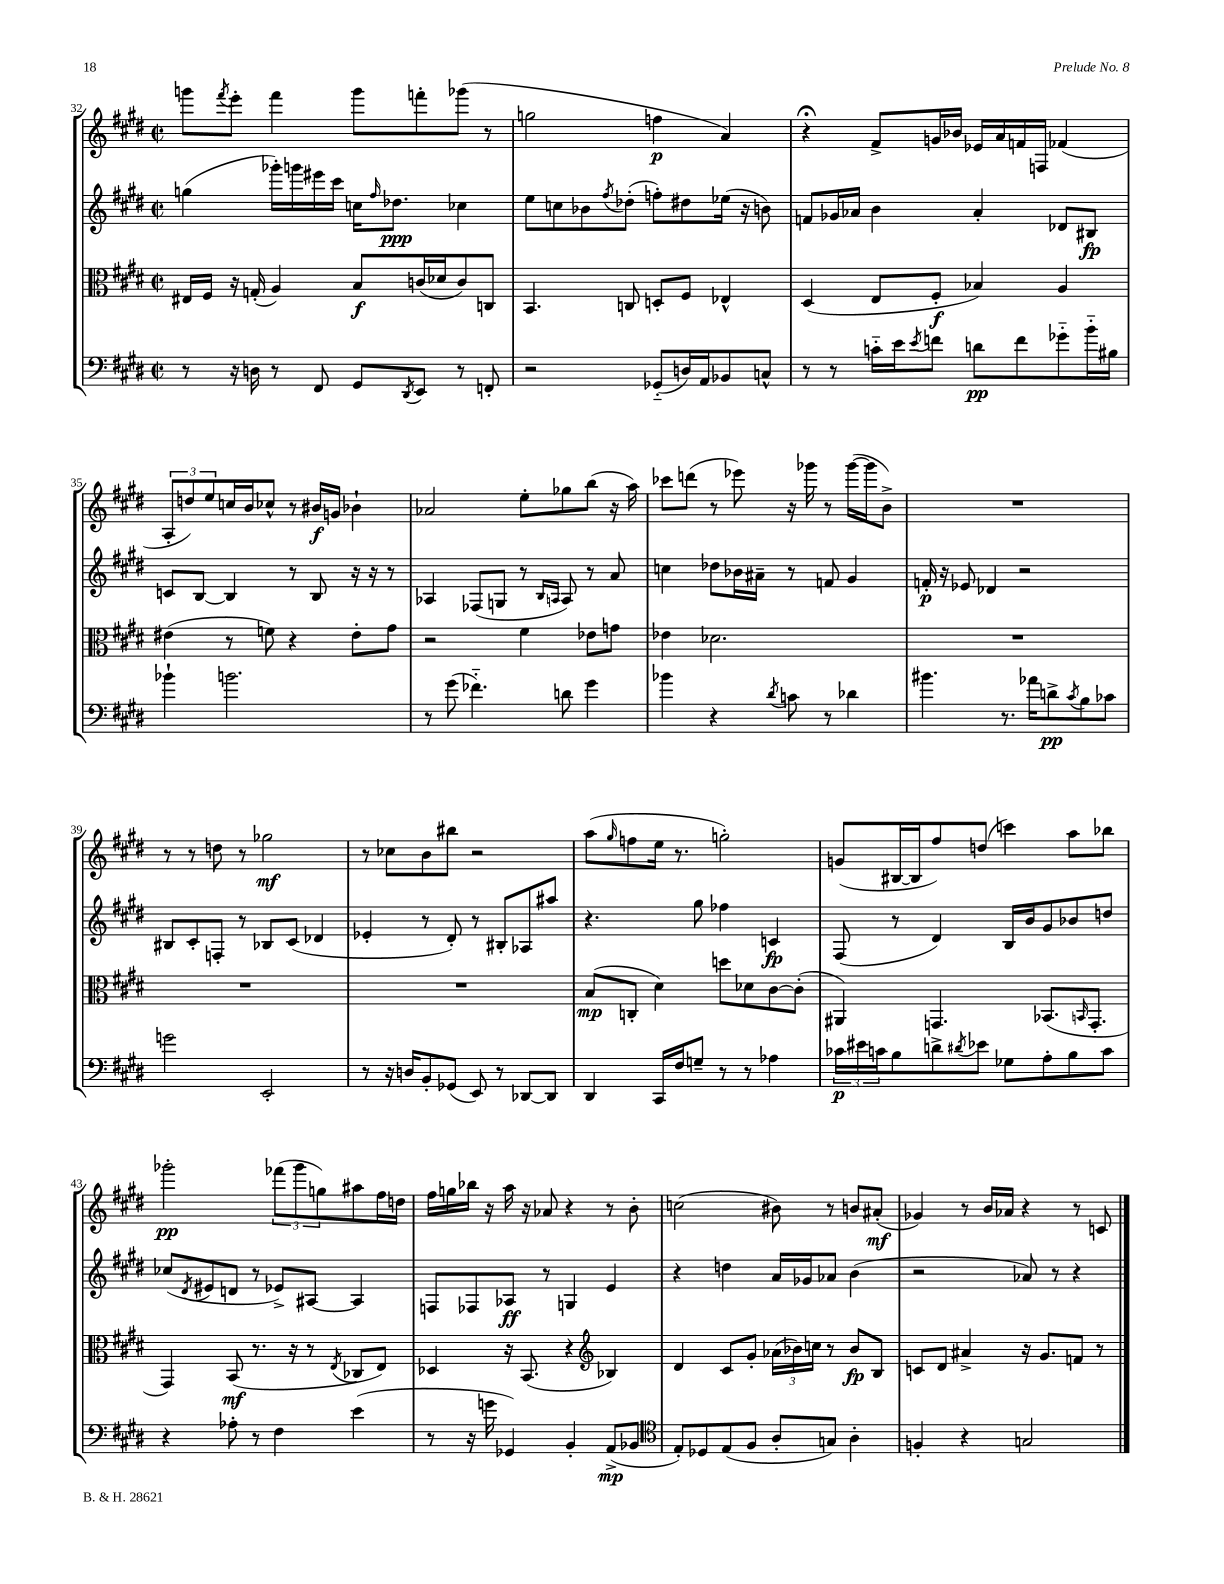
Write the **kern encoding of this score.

**kern	**dynam	**kern	**dynam	**kern	**dynam	**kern	**dynam
*part4	*part4	*part3	*part3	*part2	*part2	*part1	*part1
*staff4	*staff4	*staff3	*staff3	*staff2	*staff2	*staff1	*staff1
*clefF4	*	*clefC3	*	*clefG2	*	*clefG2	*
*k[f#c#g#d#]	*	*k[f#c#g#d#]	*	*k[f#c#g#d#]	*	*k[f#c#g#d#]	*
*M2/2	*	*M2/2	*	*M2/2	*	*M2/2	*
*met(c|)	*	*met(c|)	*	*met(c|)	*	*met(c|)	*
=32	=32	=32	=32	=32	=32	=32	=32
8r	.	16E#X/LL	.	(4ggn\	.	8gggn\L	.
.	.	16F#/JJ	.	.	.	.	.
.	.	.	.	.	.	8qfff#/	.
16r	.	16r	.	.	.	8eee'\J	.
16Dn\	.	(16Gn'/	.	.	.	.	.
8r	.	4A/)	.	16ggg-X'\LL)	.	4fff#\	.
.	.	.	.	16gggn\	.	.	.
8FF#/	.	.	.	16eee#X\	.	.	.
.	.	.	.	16ccc#\JJ	.	.	.
8GG#/L	.	8B/L	f	16ccn\KL	.	8ggg\L	.
.	.	.	.	16qqff#/	.	.	.
.	.	.	.	8.dd-X\J	ppp	.	.
8qDD#/	.	.	.	.	.	.	.
8EE/J	.	(16cn/L	.	.	.	8fffn'\	.
.	.	16d-X/J	.	.	.	.	.
8r	.	8c/)	.	4cc-X\	.	(8ggg-X\J	.
8FFn'/	.	8Cn/J	.	.	.	8r	.
=33	=33	=33	=33	=33	=33	=33	=33
2r	.	4.BB/	.	8ee\L	.	2ggn\	.
.	.	.	.	8ccn\	.	.	.
.	.	.	.	8b-X\	.	.	.
.	.	.	.	8qff#/	.	.	.
.	.	8Cn/	.	(8dd-X'\J	.	.	.
(8GG-X/L	.	8Dn'/L	.	8ffn'\L)	.	4ffn\	p
16Dn/L)	.	8F#/J	.	8dd#X\	.	.	.
16AA/J	.	.	.	.	.	.	.
8BB-X/	.	4E-X^^/	.	(16ee-X\Jk	.	4a/)	.
.	.	.	.	16r	.	.	.
8Cn^^/J	.	.	.	8bn\)	.	.	.
=34	=34	=34	=34	=34	=34	=34	=34
8r	.	(4D#/	.	8fn/L	.	4r;<	.
8r	.	.	.	16g-X/L	.	.	.
.	.	.	.	16a-X/JJ	.	.	.
16cn\LL	.	8E/L	.	4b\	.	8f#^/L	.
16e\J	.	.	.	.	.	.	.
8qe/	.	.	.	.	.	.	.
8fn\J	.	8F#'/J	f	.	.	16gn/L	.
.	.	.	.	.	.	16b-X/JJ	.
8dn\L	pp	4B-X/)	.	4a-'/	.	16e-X/LL	.
.	.	.	.	.	.	16a/	.
8f\	.	.	.	.	.	16fn/	.
.	.	.	.	.	.	16Fn/JJ	.
8g-X\	.	4A/	.	8d-X/L	.	(4f-X/	.
16b\L	.	.	.	8B#X/J	fp	.	.
16B#X\JJ	.	.	.	.	.	.	.
!!LO:LB:g=z
=35	=35	=35	=35	=35	=35	=35	=35
4b-X`\	.	(4e#X\	.	8cn/L	.	12A'/L	.
.	.	.	.	.	.	12ddn/)	.
.	.	.	.	[8B/J	.	.	.
.	.	.	.	.	.	12ee/	.
2.bn\	.	8r	.	4B/]	.	16ccn/L	.
.	.	.	.	.	.	16b/J	.
.	.	8fn\)	.	.	.	8cc-X^^/J	.
.	.	4r	.	8r	.	8r	.
.	.	.	.	8B/	.	16b#X/LL	f
.	.	.	.	.	.	16gn/JJ	.
.	.	8e#'\L	.	16r	.	4b-X`\	.
.	.	.	.	16r	.	.	.
.	.	8g#\J	.	8r	.	.	.
=36	=36	=36	=36	=36	=36	=36	=36
8r	.	2r	.	4A-X/	.	2a-X/	.
(8g#\	.	.	.	.	.	.	.
4.f-X\)	.	.	.	(8F-X/L	.	.	.
.	.	.	.	8Gn/J	.	.	.
.	.	4f#\	.	8r	.	8ee'\L	.
.	.	.	.	16qqB/LL	.	.	.
.	.	.	.	16qqAn/JJ	.	.	.
8dn\	.	.	.	8A/)	.	8gg-X\	.
4g#\	.	8e-X\L	.	8r	.	(8bb\J	.
.	.	8gn\J	.	8a/	.	16r	.
.	.	.	.	.	.	16aa\)	.
=37	=37	=37	=37	=37	=37	=37	=37
4b-X\	.	4e-X\	.	4ccn\	.	8ccc-X\L	.
.	.	.	.	.	.	(8dddn\J	.
4r	.	2.d-X\	.	8dd-X\L	.	8r	.
.	.	.	.	16b-X\L	.	8eee-X\)	.
.	.	.	.	16a#X~\JJ	.	.	.
8qd#/	.	.	.	.	.	.	.
8cn\	.	.	.	8r	.	16r	.
.	.	.	.	.	.	16ggg-X\	.
8r	.	.	.	8fn/	.	8r	.
4d-X\	.	.	.	4g#/	.	([16ggg-\LL	.
.	.	.	.	.	.	16ggg-\J]	.
.	.	.	.	.	.	8b^\J)	.
=38	=38	=38	=38	=38	=38	=38	=38
4.b#X\	.	1r	.	16fn'/	p	1r	.
.	.	.	.	16r	.	.	.
.	.	.	.	8e-X/	.	.	.
.	.	.	.	4d-X/	.	.	.
8.r	.	.	.	.	.	.	.
.	.	.	.	2r	.	.	.
16a-X\KL	.	.	.	.	.	.	.
8dn^\	pp	.	.	.	.	.	.
8qc#/	.	.	.	.	.	.	.
8B\	.	.	.	.	.	.	.
8c-X\J	.	.	.	.	.	.	.
!!LO:LB:g=z
=39	=39	=39	=39	=39	=39	=39	=39
2gn\	.	1r	.	8B#X/L	.	8r	.
.	.	.	.	8c#'/	.	8r	.
.	.	.	.	8Fn'/J	.	8ddn\	.
.	.	.	.	8r	.	8r	.
2EE'/	.	.	.	8B-X/L	.	2gg-X\	mf
.	.	.	.	(8c#/J	.	.	.
.	.	.	.	4d-X/	.	.	.
=40	=40	=40	=40	=40	=40	=40	=40
8r	.	1r	.	4e-X'/	.	8r	.
16r	.	.	.	.	.	8cc-X\L	.
16Dn/KL	.	.	.	.	.	.	.
8BB'/	.	.	.	8r	.	8b\	.
(8GG-X/J	.	.	.	8d#'/)	.	8bb#X\J	.
8EE/)	.	.	.	8r	.	2r	.
8r	.	.	.	8B#X'/L	.	.	.
[8DD-X/L	.	.	.	8A-X/	.	.	.
8DD-/J]	.	.	.	8aa#X/J	.	.	.
=41	=41	=41	=41	=41	=41	=41	=41
4DD#/	.	(8B/L	mp	4.r	.	(8aa\L	.
.	.	.	.	.	.	16qqgg#/	.
.	.	8Cn'/J	.	.	.	8ffn\	.
16CC#/LL	.	4d#\)	.	.	.	16ee\Jk	.
16F#/J	.	.	.	.	.	8.r	.
8Gn~/J	.	.	.	8gg#\	.	.	.
8r	.	8ddn\L	.	4ff-X\	.	2ggn'\)	.
8r	.	8d-X\	.	.	.	.	.
4A-X\	.	[8c#\	.	4cn/	fp	.	.
.	.	(8c#'\J]	.	.	.	.	.
=42	=42	=42	=42	=42	=42	=42	=42
24c-X\LL	p	4AA#X/)	.	(8F#/	.	(8gn/L	.
24e#X\	.	.	.	.	.	.	.
24cn\J	.	.	.	.	.	.	.
8B\	.	.	.	8r	.	[16B#X/L	.
.	.	.	.	.	.	16B#/J]	.
8dn^\	.	4.GGn/	.	4d#/)	.	8ff#/)	.
8qd#X/	.	.	.	.	.	.	.
8e-X\J	.	.	.	.	.	(8ddn/J	.
8G-X\L	.	.	.	16B/LL	.	4cccn\)	.
.	.	.	.	16b/J	.	.	.
8A'\	.	(8.BB-X/L	.	8g#/	.	.	.
8B\	.	.	.	8b-X/	.	8aa\L	.
.	.	16qqBBn/	.	.	.	.	.
.	.	8.GG'/J	.	.	.	.	.
8c\J	.	.	.	8ddn/J	.	8bb-X\J	.
!!LO:LB:g=z
=43	=43	=43	=43	=43	=43	=43	=43
4r	.	4GG#/)	.	(8cc-X/L	.	2ggg-X'\	pp
.	.	.	.	8qd#/	.	.	.
.	.	.	.	8e#X/	.	.	.
8A-X'\	.	(8BB/	mf	8dn/J	.	.	.
8r	.	8.r	.	8r	.	.	.
4F#\	.	.	.	8e-X^/L)	.	(12fff-X\L	.
.	.	16r	.	.	.	.	.
.	.	.	.	.	.	12ggg-\	.
.	.	8r	.	[8A#X/J	.	.	.
.	.	.	.	.	.	12ggn\)	.
.	.	8qE/	.	.	.	.	.
(4e\	.	8C-X/L	.	4A#/]	.	8aa#X\	.
.	.	8E/J)	.	.	.	16ff#\L	.
.	.	.	.	.	.	16ddn\JJ	.
=44	=44	=44	=44	=44	=44	=44	=44
8r	.	4D-X/	.	8Fn/L	.	16ff#\LL	.
.	.	.	.	.	.	16ggn\	.
16r	.	.	.	8F-X/	.	16bb-X\JJ	.
16gn\	.	.	.	.	.	16r	.
4GG-X/)	.	16r	.	8A-X/J	ff	16aa\	.
.	.	(8.BB/	.	.	.	16r	.
.	.	.	.	8r	.	8a-X/	.
4BB'/	.	4r	.	4Gn/	.	4r	.
*	*	*clefG2	*	*	*	*	*
(8AA^/L	mp	4B-X/)	.	4e/	.	8r	.
8BB-X/J	.	.	.	.	.	8b'\	.
=45	=45	=45	=45	=45	=45	=45	=45
*clefC4	*	*	*	*	*	*	*
8E'/L)	.	4d#/	.	4r	.	(2ccn\	.
8D-X/	.	.	.	.	.	.	.
(8E/	.	8c#/L	.	4ddn\	.	.	.
8F#/J	.	8g#'/J	.	.	.	.	.
8A'/L	.	(24a-X\LL	.	16a/LL	.	8b#X\)	.
.	.	24b-X\)	.	.	.	.	.
.	.	.	.	16g-X/J	.	.	.
.	.	24ccn\JJ	.	.	.	.	.
8Gn/J)	.	8r	.	8a-X/J	.	8r	.
4A'\	.	8b-/L	fp	(4b\	.	8bn/L	.
.	.	8B/J	.	.	.	(8a#X'/J	mf
=46	=46	=46	=46	=46	=46	=46	=46
4Fn'/	.	8cn/L	.	2r	.	4g-X/)	.
.	.	8d#/J	.	.	.	.	.
4r	.	4a#X^/	.	.	.	8r	.
.	.	.	.	.	.	16b/LL	.
.	.	.	.	.	.	16a-X/JJ	.
2Gn/	.	16r	.	8a-X/)	.	4r	.
.	.	8.g#/L	.	.	.	.	.
.	.	.	.	8r	.	.	.
.	.	8fn/J	.	4r	.	8r	.
.	.	8r	.	.	.	8cn/	.
==	==	==	==	==	==	==	==
*-	*-	*-	*-	*-	*-	*-	*-
